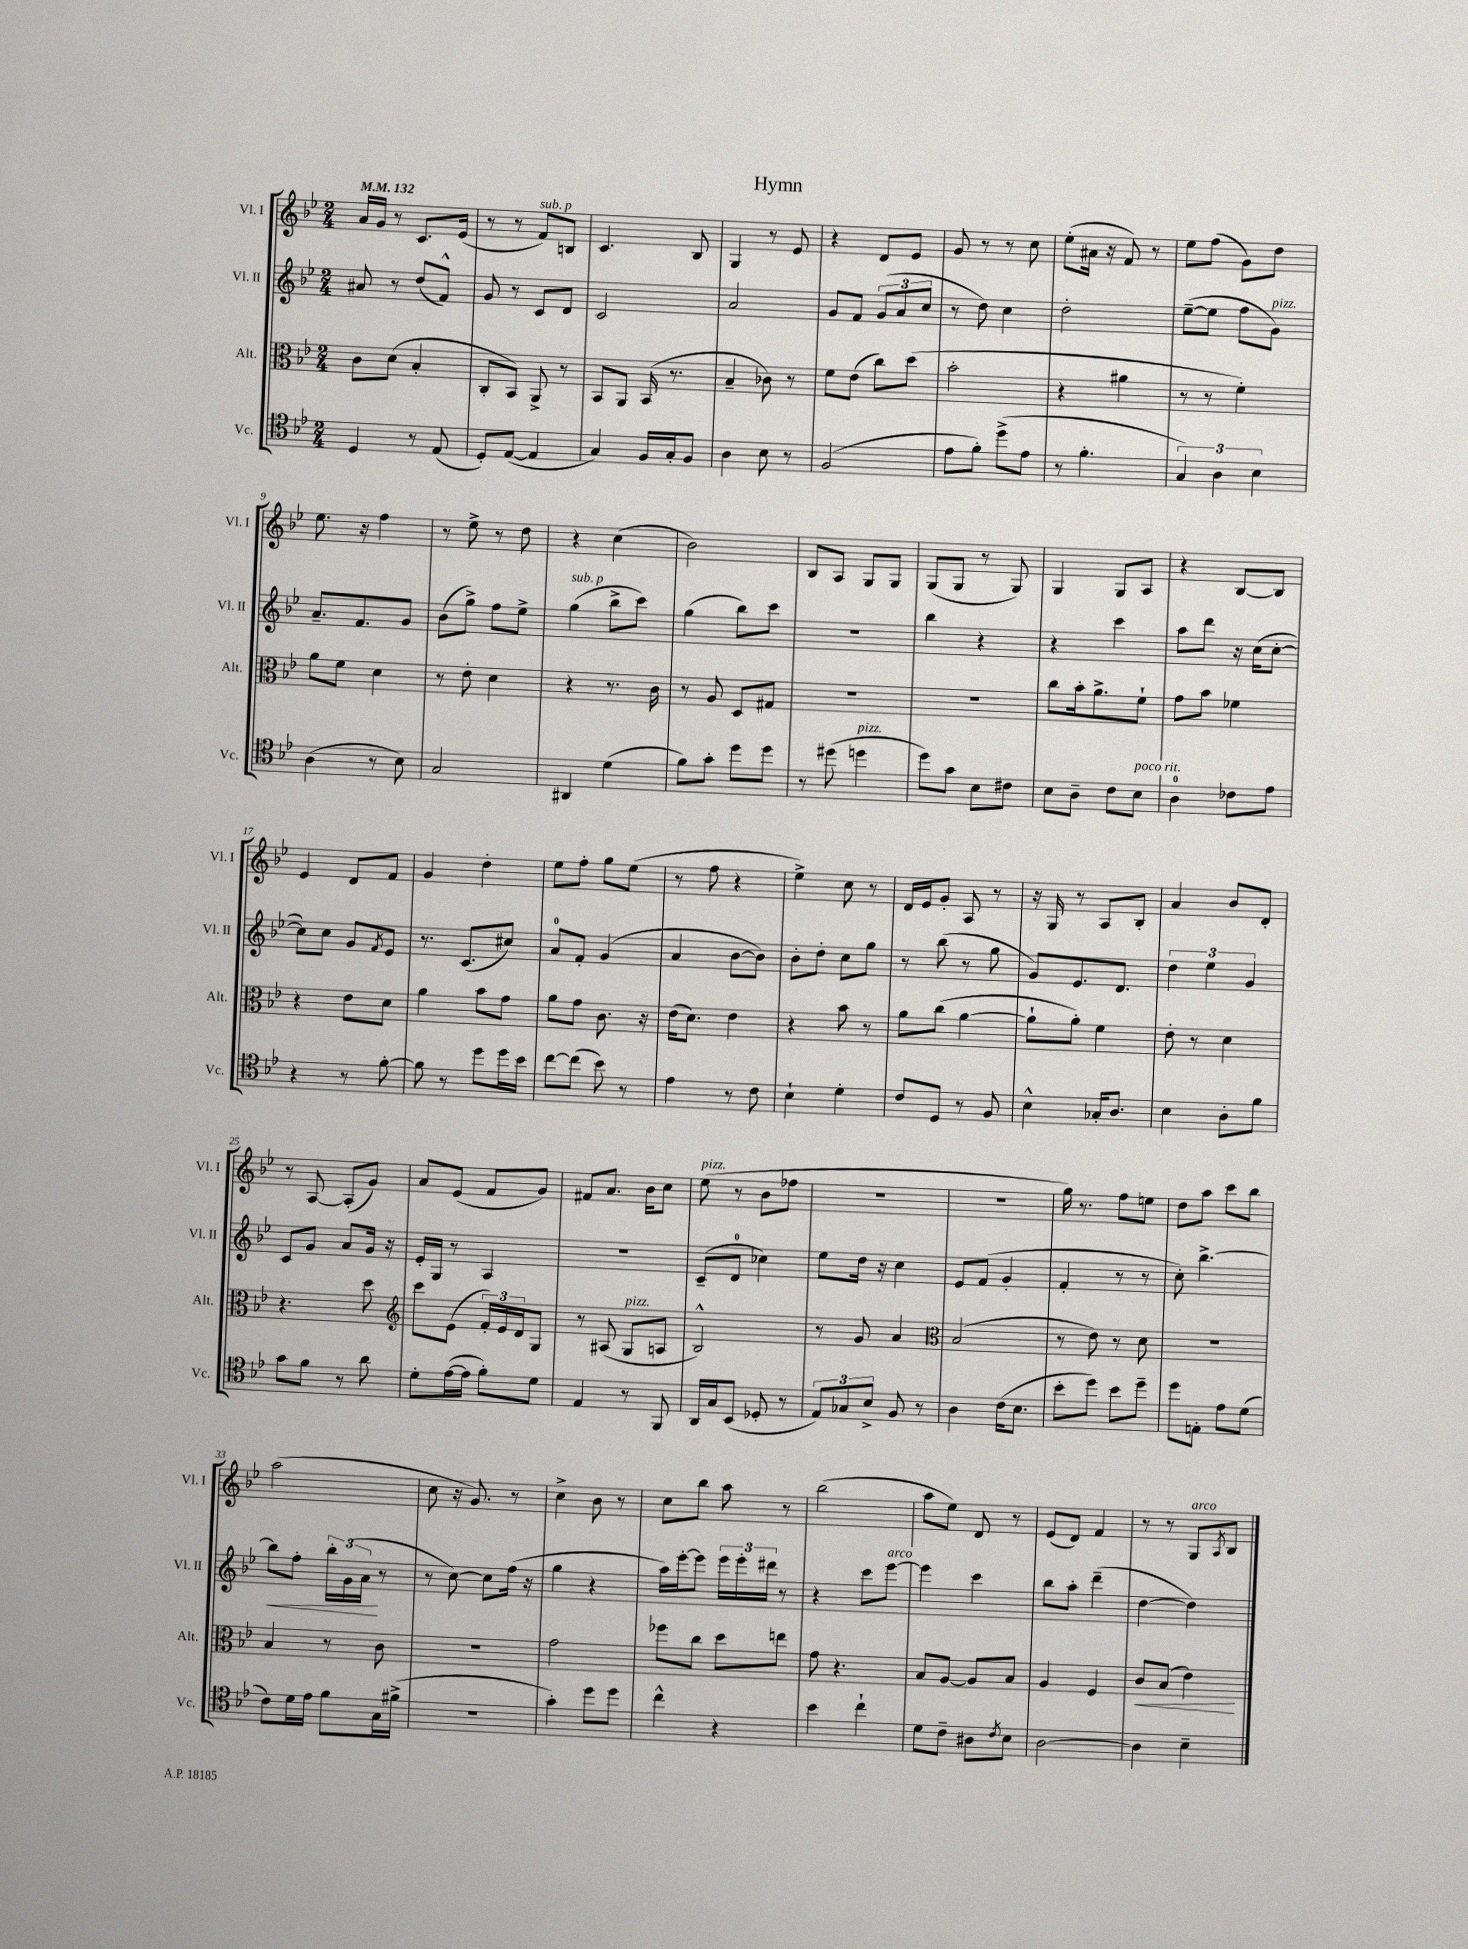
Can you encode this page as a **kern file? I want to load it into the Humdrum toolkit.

**kern	**kern	**kern	**kern
*staff4	*staff3	*staff2	*staff1
*clefC4	*clefC3	*clefG2	*clefG2
*k[b-e-]	*k[b-e-]	*k[b-e-]	*k[b-e-]
*M2/4	*M2/4	*M2/4	*M2/4
*MM132	*MM132	*MM132	*MM132
4D/	8c\L	8a#/	16a/LL
.	.	.	16g/JJ
.	(8d\J	8r	8r
8r	4B-'/	(8dd/L	8.c/L
(8E-/	.	8f^^/J)	.
.	.	.	(16e-/Jk
=	=	=	=
8D'/L)	8C'/L	8g/	8r
([8E-/J	8BB-/J)	8r	8r
4E-/]	8AA^/	8c/L	8f/L)
.	8r	8d/J	8B/J
=	=	=	=
4G/)	8BB-/L	2c/	4.c/
.	8AA/J	.	.
16F/LL	(16BB-/	.	.
16G'/J	8.r	.	.
8F/J	.	.	8B-/
=	=	=	=
4A\	4B-~/	2a/	4G/
8B-\	8c-\)	.	8r
8r	8r	.	8e-/
=	=	=	=
(2F/	8f\L	8g/L	4r
.	(8e-\J	8f/J	.
.	8cc\L)	(12g/L	8d/L
.	.	12a/	.
.	(8dd\J	.	8e-/J
.	.	12cc/J	.
=	=	=	=
8e-\L	2b-'\	8r	8g/
8f'\J)	.	8dd\)	8r
(8dd^\L	.	4cc\	8r
8e-\J	.	.	8cc\
=	=	=	=
8r	4r	2dd'\	(8ee-'\L
4.f'\	.	.	16a#\Jk
.	.	.	16r
.	4a#\	.	8f/)
.	.	.	8r
=	=	=	=
6G/)	8r	([8ee-~\L	8ee-\L
.	8r	8ee-\]J	(8ff\J
6A\	.	.	.
.	4f'\)	8ff\L	8g\L)
6B-\	.	.	.
.	.	8g\J)	8dd\J
=	=	=	=
(4A\	8a\L	8.a~/L	8.ee-\
.	8f\J	.	.
.	.	8.f/	16r
8r	4d\	.	4ff\
8B-\)	.	8g/J	.
=	=	=	=
2G/	8r	(8b-\L	8r
.	8e-'\	8gg^\J)	8ee-^\
.	4d\	8ff\L	8r
.	.	8ee-^\J	8dd\
=	=	=	=
4AA#/	4r	(4gg\	4r
(4d\	8.r	8bb-^\L	(4cc\
.	.	8ccc\J)	.
.	16c\	.	.
=	=	=	=
8f\L)	8r	(4gg\	2b-\)
8g'\J	8A/	.	.
8dd\L	8D/L	8bb-\L)	.
8dd\J	8G#/J	8ccc\J	.
=	=	=	=
8r	2r	2r	8B-/L
(8dd#\	.	.	8A/J
4dd\	.	.	8G/L
.	.	.	8G/J
=	=	=	=
8dd\L)	2r	4bb-\	(8G/L
8g\J	.	.	8G/J
8B-\L	.	4r	8r
8c#\J	.	.	8G/)
=	=	=	=
8B-\L	8cc\L	4r	4G/
8A~\J	16b-'\k	.	.
.	8.a^\	.	.
8c\L	.	4ccc\	8G/L
8B-\J	8f`\J	.	8A/J
=	=	=	=
4A\	8g\L	8aa\L	4r
.	8b-\J	8ddd\J	.
8c-\L	4f-\	16r	[8B-/L
.	.	(16cc\LK	.
8e-\J	.	[8cc'\J	8B-/]J
=	=	=	=
4r	4r	8cc\]L)	4e-/
.	.	8cc\J	.
8r	8e-\L	8g/L	8d/L
.	.	8qf/	.
[8f'\	8d\J	8e-/J	8f/J
=	=	=	=
8f\]	4a\	8.r	4g/
8r	.	.	.
.	.	(8.c/L	.
8dd\L	8b-\L	.	4dd'\
16dd\L	8g\J	8cc#/J)	.
16b-\JJ	.	.	.
=	=	=	=
[8cc\L	8a\L	8a/L	8ee-\L
(8cc\]J	8g\J	8f'/J	8ff'\J
8b-\)	8.c\	(4g/	8gg\L
8r	.	.	(8ee-\J
.	16r	.	.
=	=	=	=
4e-\	(16e-\LK	4a/	8r
.	8.d\J)	.	.
.	.	.	8ff\
8r	4e-\	[8b-\L	4r
8c\	.	8b-\]J)	.
=	=	=	=
4B-`\	4r	8b-'\L	4ee-^\)
.	.	8dd'\J	.
4d'\	8b-\	8cc\L	8cc\
.	8r	8gg\J	8r
=	=	=	=
8c/L	8a\L	8r	16d/LL
.	.	.	16e-/J
8D/J	(8cc\J	(8bb-\	8g'/J
8r	[4a\	8r	8A/
8F/	.	8gg\	8r
=	=	=	=
4B-^^\	8a`\]L	8g/L)	16r
.	.	.	16G/
.	8a'\J)	8.e-/	8r
16G-'/LK	4f\	.	8A/L
8.A/J	.	8.d/J	.
.	.	.	8B-'/J
=	=	=	=
4B-\	8e-'\	6dd\	4a/
.	8r	.	.
.	.	6ee-\	.
8A'\L	4d\	.	8b-/L
.	.	6g/	.
8f\J	.	.	8d'/J
=	=	=	=
8g\L	4.r	8c/L	8r
8f\J	.	8g/J	[8A/
8r	.	8a/L	(8A'/]L
8a\	8dd\	16g/Jk	8g/J)
.	.	16r	.
=	=	=	=
*	*clefG2	*	*
8d'\L	8ccc\L	16e-'/LL	8a/L
.	.	16G/JJ	.
([16e-\L	(8e-\J	8r	(8e-/J
16e-\]JJ	.	.	.
8f'\L)	24f'/LL)	4A/	8f/L
.	24e-/	.	.
.	24d/J	.	.
8d\J	8G/J	.	8g/J)
=	=	=	=
4E-/	8r	2r	8f#/L
.	(8A#/	.	8.a/J
8r	8G/L	.	.
.	.	.	16b-\LK
8FF/	8A/J	.	8cc\J
=	=	=	=
16AA/LL	2B-^^/)	(8c~/L	(8ee-\
16G/J	.	.	.
(8BB-/J	.	8d/J	8r
8D-'/	.	4cc-\)	8b-\L
8r	.	.	8ff-\J
=	=	=	=
12E-/L)	8r	8ee-\L	2r
12G-/	.	.	.
.	8g/	16dd\Jk	.
12B-^/J	.	.	.
.	.	16r	.
8F/	4a/	4cc\	.
8r	.	.	.
=	=	=	=
*	*clefC3	*	*
4A\	(2B-/	8e-/L	2r
.	.	(8f/J	.
(16c\LK	.	4g'/	.
8.B-\J	.	.	.
=	=	=	=
8b-'\L	8r	4f'/	16gg\)
.	.	.	8.r
8dd\J)	8e-\)	.	.
8b-\L	8r	8r	8ff\L
8dd~\J	8d\	8r	8ee\J
=	=	=	=
8dd\L	2r	8cc'\)	8dd\L
8E'\J	.	[4.bb-^\	8aa\J
8e-\L	.	.	8ccc\L
(8d\J	.	.	8bb-\J
=	=	=	=
8c\L)	4B-/	8bb-\]L	(2aa\
16d\L	.	8ff'\J	.
16e-\JJ	.	.	.
8f\L	8r	24bb-'\LL	.
.	.	(24g\	.
.	.	24a\JJ	.
16G\L	8c\	8r	.
(16f#^\JJ	.	.	.
=	=	=	=
2r	2r	8r	8cc\
.	.	[8cc\)	16r
.	.	.	8.g/)
.	.	8cc\]L	.
.	.	(16ff\Jk	8r
.	.	16r	.
=	=	=	=
4g'\)	2g\	4gg\	4cc^\
8dd\L	.	4r	8b-\
8dd\J	.	.	8r
=	=	=	=
4cc^^\	8ff-\L	16aa\LL)	8cc\L
.	.	[16eee-'\J	.
.	8cc\J	8eee-\]J	8bb-\J
4r	8dd\L	24eee-\LL	8aa\
.	.	24eee-'\	.
.	.	24ddd#\JJ	.
.	8ee\J	8r	8r
=	=	=	=
4b-\	8g\	4r	(2bb-\
.	4.r	.	.
4cc`\	.	8ccc\L	.
.	.	[8eee-\J	.
=	=	=	=
8d\L	8B-/L	4eee-\]	8aa\L
8c~\J	[8A/J	.	8ee-\J)
8A#\L	8A/]L	4ccc\	8d/
8qc/	.	.	.
8B-\J	8B-/J	.	8r
=	=	=	=
[2A\	4A/	8bb-\L	(8e-/L
.	.	8aa'\J	8d/J)
.	4F/	(4ddd~\	4f/
=	=	=	=
4A\]	8c/L	[4dd\	8r
.	(8B-/J	.	8r
4B-~\	4e-\)	4dd\])	8G/L
.	.	.	8qA/
.	.	.	8B-/J
==	==	==	==
*-	*-	*-	*-
